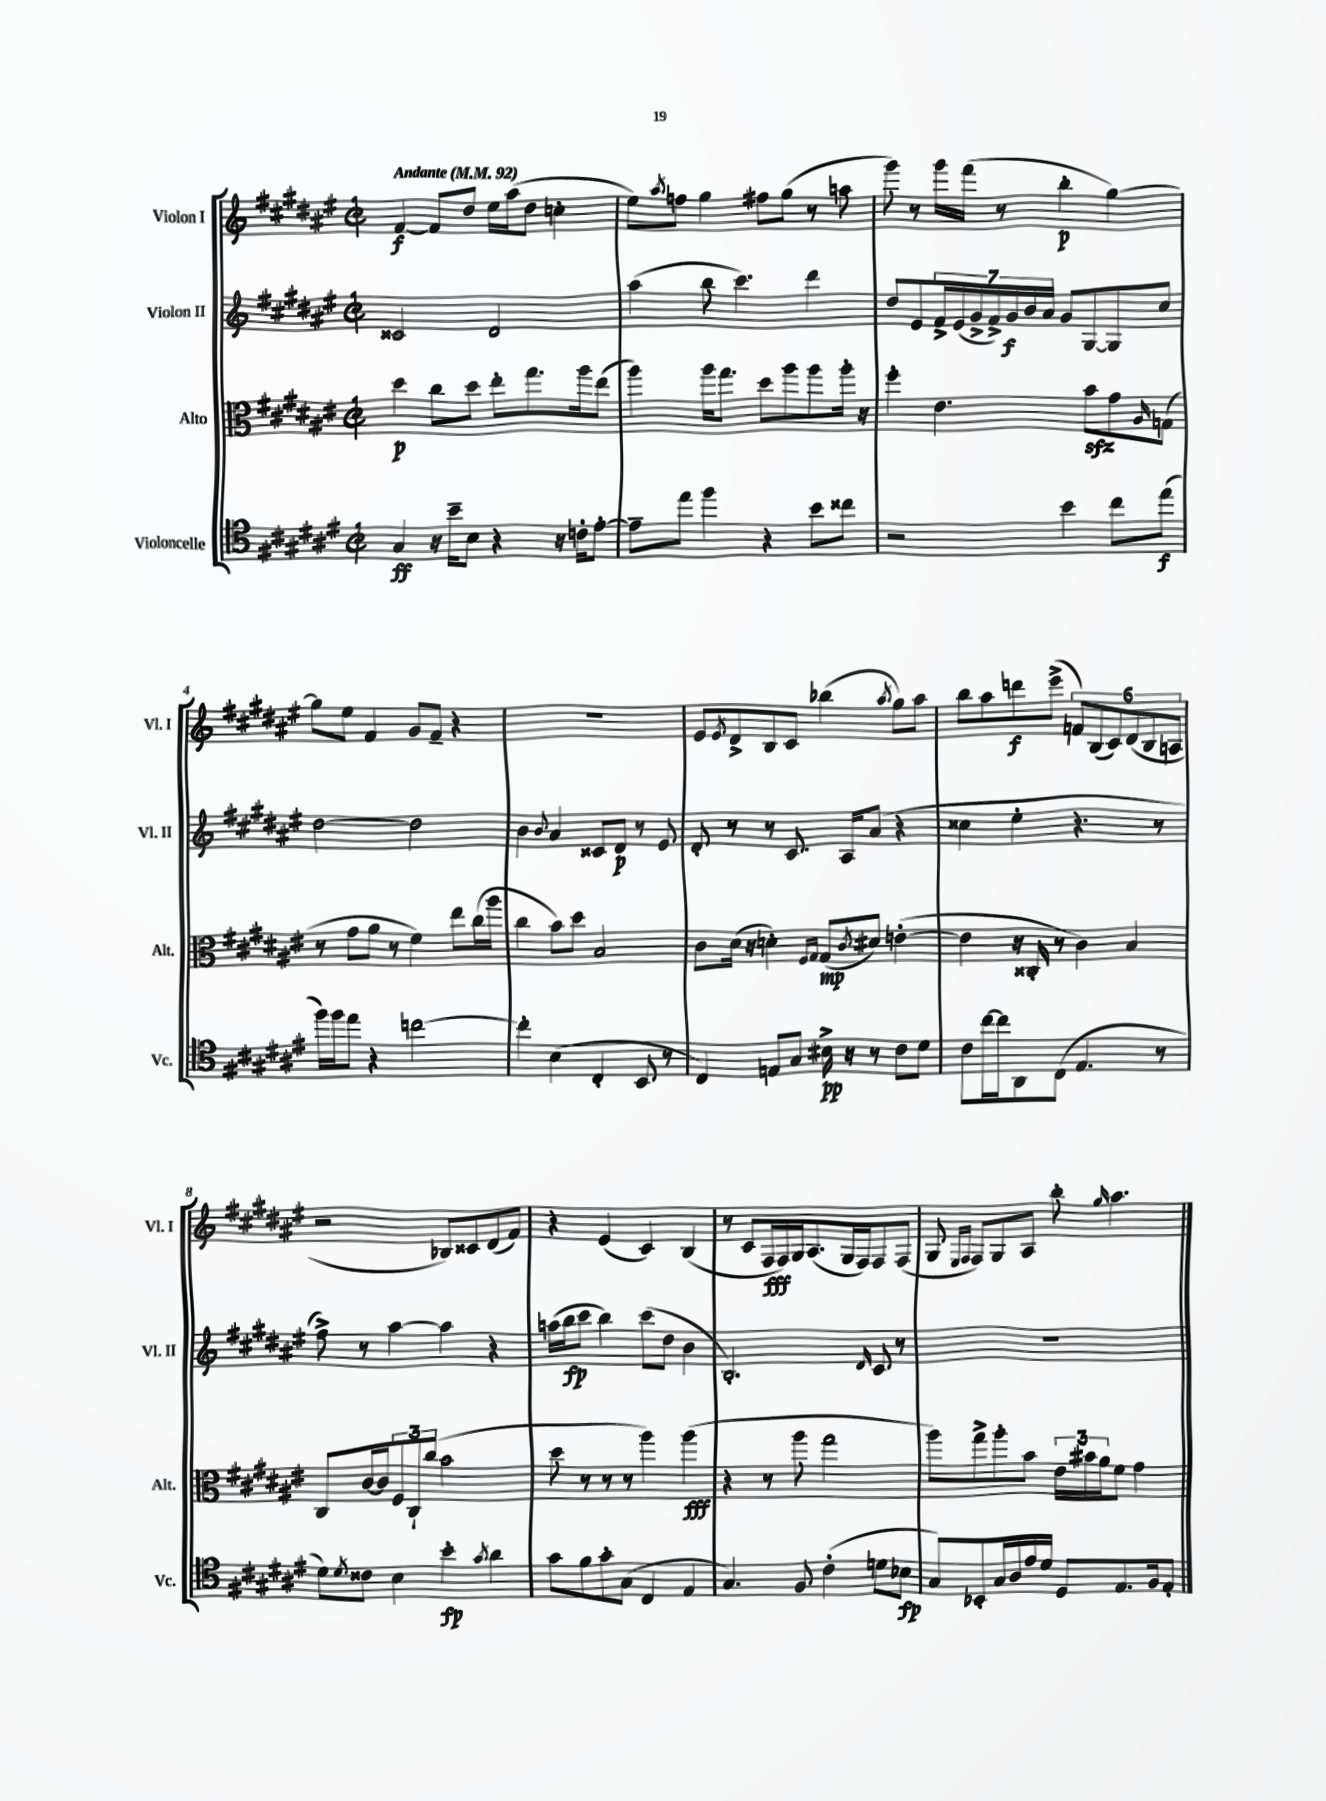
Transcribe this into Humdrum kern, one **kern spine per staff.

**kern	**kern	**kern	**kern
*staff4	*staff3	*staff2	*staff1
*clefC4	*clefC3	*clefG2	*clefG2
*k[f#c#g#d#a#e#]	*k[f#c#g#d#a#e#]	*k[f#c#g#d#a#e#]	*k[f#c#g#d#a#e#]
*M2/2	*M2/2	*M2/2	*M2/2
*met(c|)	*met(c|)	*met(c|)	*met(c|)
*MM92	*MM92	*MM92	*MM92
4G#/	4dd#\	2c##/	[4f#/
16r	8cc#\L	.	8f#/]L
16b~\LK	.	.	.
8B\J	8dd#\J	.	8dd#/J
4r	8ee#'\L	2d#/	16ee#\LL
.	.	.	(16aa#\J
.	8.gg#\	.	8dd#\J
16r	.	.	4cc'\
16c'\LK	16aa#\k	.	.
[8e#'\J	(8ee#\J	.	.
=	=	=	=
8e#~\]L	4aa#\)	(4aa#\	8ee#\L)
.	.	.	8qaa#/
8ee#\J	.	.	8ff\J
4ff#\	16aa#\LK	8bb\	4gg#\
.	8.gg#\J	.	.
.	.	4.ccc#\)	.
4r	8dd#\L	.	8ff#\L
.	8aa#\	.	(8gg#\J
8b\L	8aa#\	4ddd#\	8r
8cc##\J	16aa#'\Jk	.	8aa\
.	16r	.	.
=	=	=	=
2r	4ff#'\	8dd#/L	8ggg#\)
.	.	8e#/	8r
.	4.e#\	28f#^/L	16ggg#\LL
.	.	(28e#/	.
.	.	.	(16fff#\JJ
.	.	28g#^/	.
.	.	28f#^/)	.
.	.	.	8r
.	.	28g#/	.
.	.	28b/	.
.	.	28a#/JJ	.
4b\	.	8g#/L	4bb'\
.	8b\L	[8G#/	.
8cc#\L	8g#\	8G#/]	[4gg#\)
.	16qqA#/	.	.
(8ee#\J	(8G\J	8cc#/J	.
=	=	=	=
16ff#\LL)	8r	[2dd#\	8gg#\]L
16ff#\J	.	.	.
8ee#\J	8g#\L	.	8ee#\J
4r	8a#\J	.	4f#/
.	8r	.	.
[2cc\	4f#\)	2dd#\]	8g#/L
.	.	.	8f#~/J
.	8ee#\L	.	4r
.	(16cc#\L	.	.
.	16aa#\JJ	.	.
=	=	=	=
4cc'\]	4cc#\	4b\	1r
.	.	8qqb/	.
(4B\	8b\L)	4a#/	.
.	8dd#\J	.	.
4C#'/	2B/	8c##/L	.
.	.	8d#/J	.
8BB/	.	8r	.
8r	.	8e#/	.
=	=	=	=
4C#/)	8c#\L	8d#'/	8e#/L
.	.	.	8qe#/
.	(16d#\Jk	8r	8d#^/
.	16r	.	.
8E/L	4d'\)	8r	8B/
8G#/J	.	8.c#/	8c#/J
.	16qqF#/LL	.	.
.	16qqG#/JJ	.	.
16B#^\	(8G#/L	.	(4bb-\
16r	.	16A#/LK	.
.	8qc#/	.	.
8r	8d#/J)	(8a#/J	.
.	.	.	8qaa#/
8c#\L	([4e'\	4r	8gg#\L)
8d#\J	.	.	8aa#\J
=	=	=	=
8c#\L	4e\]	4cc##\	8bb\L
[16cc#\L	.	.	8aa#\
16cc#\]J	.	.	.
8AA#\	16r	4ee#'\	8ddd\
.	16C##'/	.	.
(8C#\J	8r	.	(8eee#^\J
4.E#/	4c#\)	4.r	12f/L)
.	.	.	(12B/
.	.	.	12c#/)
.	4B/	.	(12d#/
.	.	.	12B/
8r	.	8r	.
.	.	.	12A/J
=	=	=	=
8d#\L)	8C#/L	8ff#^\)	2r
8qd#/	.	.	.
8c##\J	[16c#/L	8r	.
.	16c#/]J	.	.
4B\	12F#/	[4aa#\	.
.	12C#`/	.	.
.	(12cc#/J	.	.
4b'\	2b\	4aa#\]	8B-/L)
.	.	.	8c##/
8qg#/	.	.	.
4a#\	.	4r	(8d#/
.	.	.	8f#/J)
=	=	=	=
8g#\L	8dd#\	(16aa\LL	4r
.	.	16bb\J	.
8f#\	8r	8ccc#\J	.
8g#'\	8r	4bb\)	(4e#/
(8G#\J	8r	.	.
4C#/	4aa#\)	(8ccc#\L	4c#/)
.	.	8dd#\J	.
4E#/	(4aa#\	4b\	(4B/
=	=	=	=
4.G#/)	4r	2.B'/)	8r
.	.	.	8c#/L
.	8r	.	16F#/L
.	.	.	16F#/)
8F#/	8aa#\	.	16G#/J
.	.	.	(8.A#/
(4c#'\	2gg#\	.	.
.	.	.	16G#/L
.	.	.	16F#/J)
.	.	16qqd#/	.
8d\L	.	8c#/	8F#/
8B-\J	.	8r	(8F#/J
=	=	=	=
8G#/L)	8aa#\L)	1r	8G#/
.	.	.	16qqE#/LL
.	.	.	16qqF#/JJ
8BB-'/	8gg#^\	.	8F#/L)
16G#/L	8aa#'\	.	8G#/
16A#/	.	.	.
16e#/	8b\J	.	8A#/J
16d#/JJ	.	.	.
8D#/L	24e#\LL	.	8bb'\
.	24b#\	.	.
.	24a#\J	.	.
.	.	.	16qqgg#/
8.E#/	8f#\J	.	4.aa#\
.	4g#\	.	.
16F#/k	.	.	.
8E#'/J	.	.	.
==	==	==	==
*-	*-	*-	*-
